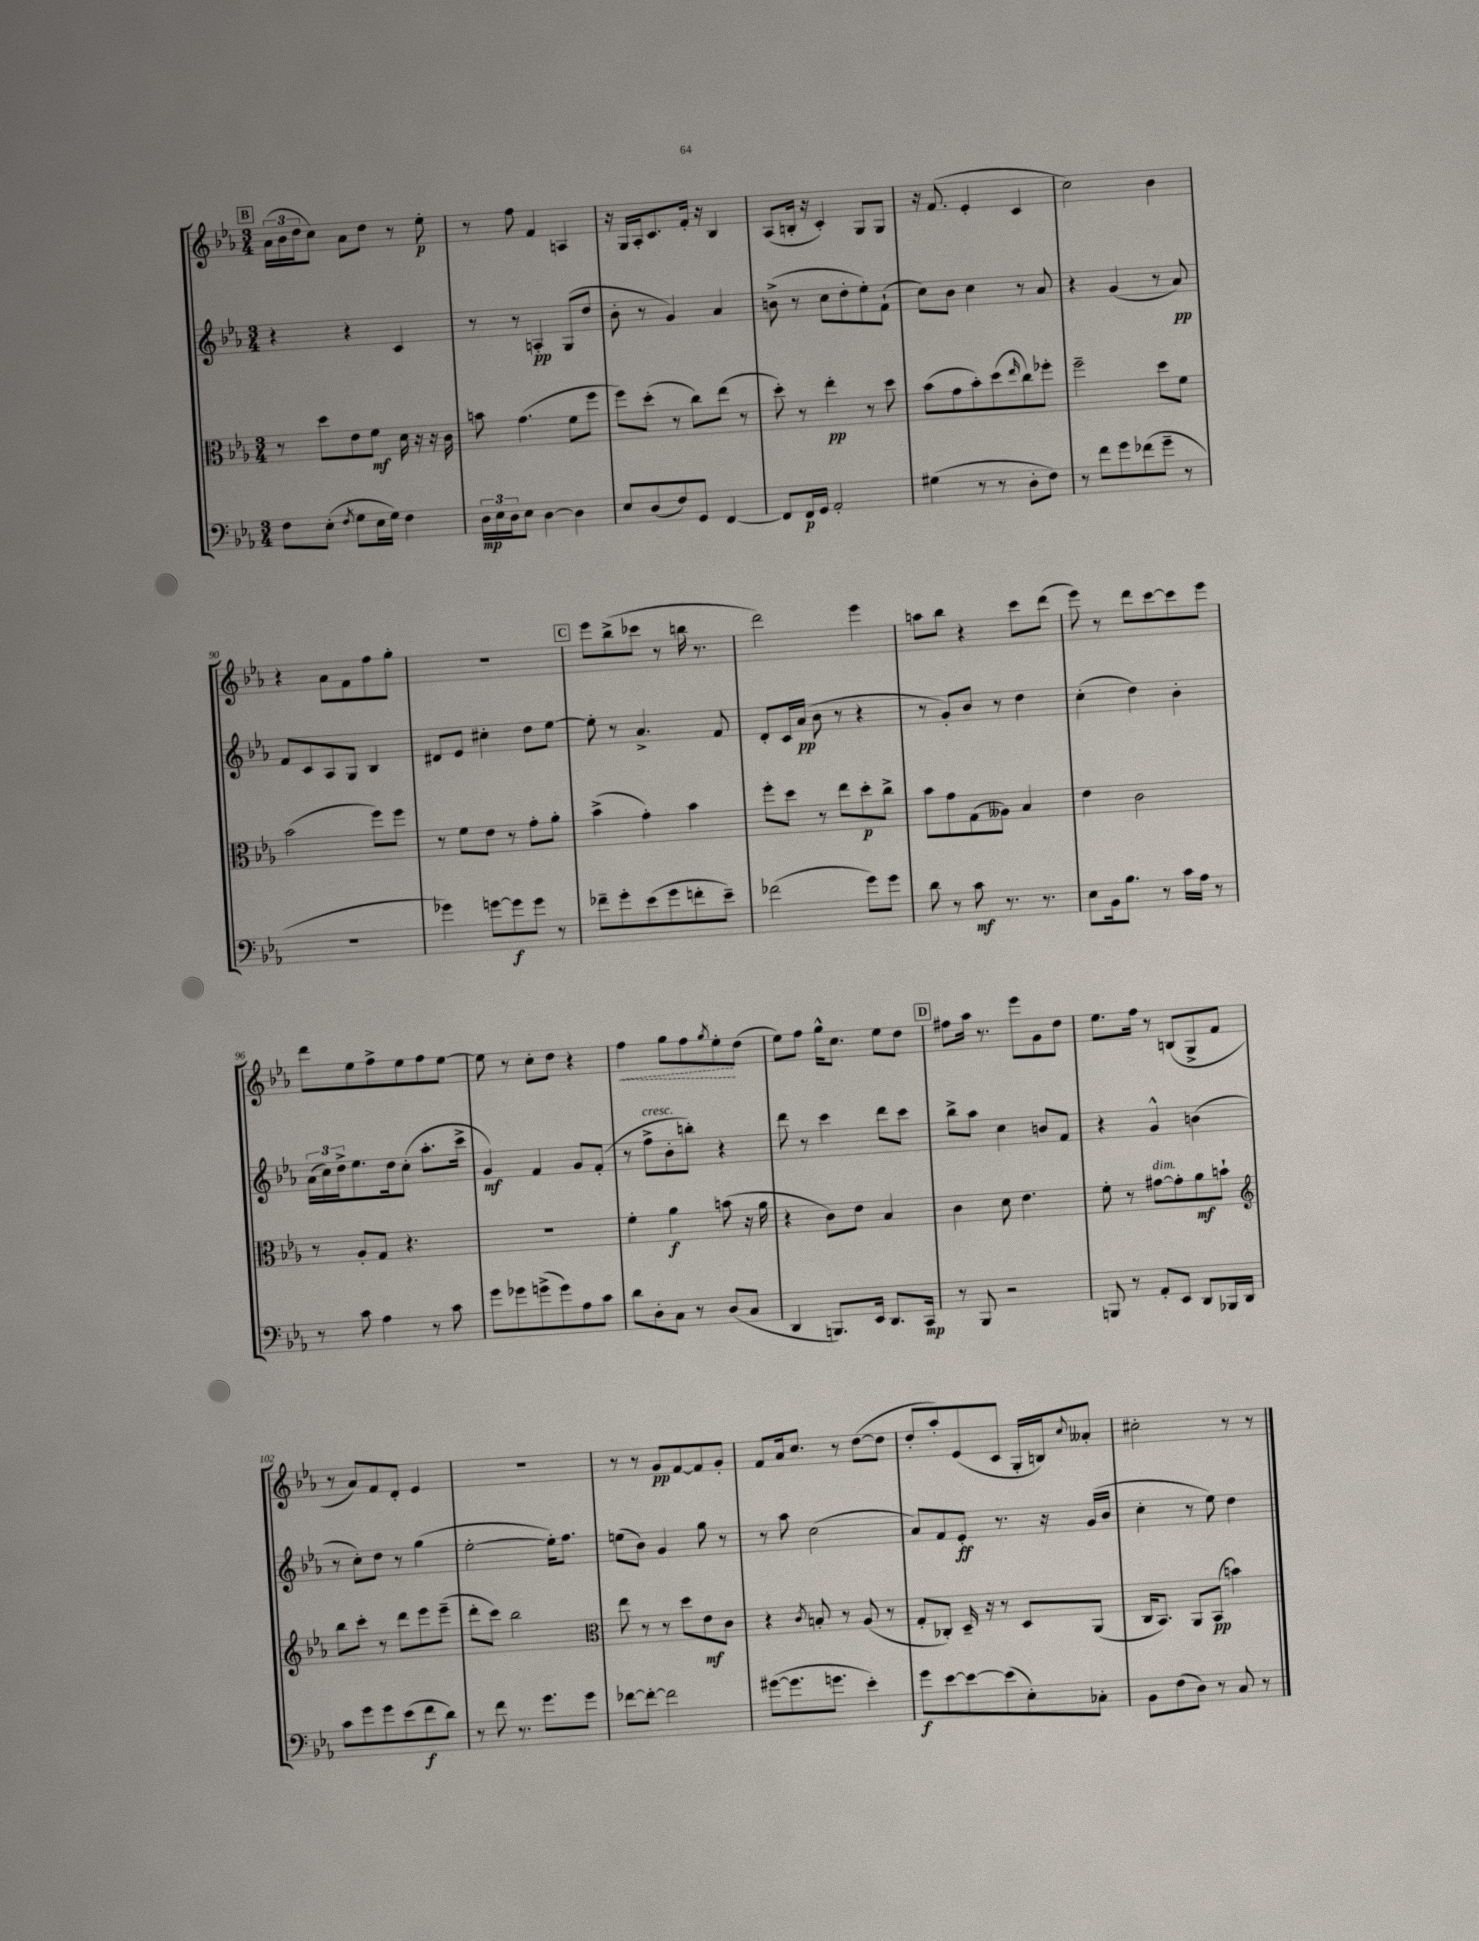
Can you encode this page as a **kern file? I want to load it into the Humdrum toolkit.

**kern	**kern	**kern	**kern
*staff4	*staff3	*staff2	*staff1
*clefF4	*clefC3	*clefG2	*clefG2
*k[b-e-a-]	*k[b-e-a-]	*k[b-e-a-]	*k[b-e-a-]
*M3/4	*M3/4	*M3/4	*M3/4
8F\L	8r	4r	(24a-\LL
.	.	.	24b-\
.	.	.	24dd\J
(8E-'\J	8dd\L	.	8cc\J)
8qF/	.	.	.
8G\L	8e-\	4r	8a-\L
16E-\L	8f\J	.	8dd\J
16G\JJ)	.	.	.
4F\	16d\	4c/	8r
.	16r	.	.
.	16r	.	8ee-'\
.	16c\	.	.
=	=	=	=
24D\LL	8b\	8r	8r
24E-\	.	.	.
24D\J	.	.	.
8E-\J	(4.g\	8r	8ff\
[4D\	.	4A'/	4f/
4D\]	8f\L	(8G/L	4A/
.	8ff\J	8dd/J	.
=	=	=	=
8E-/L	8ff\L)	8b-'\	16r
.	.	.	16G/LL
(8D/	(8dd'\J	8r	16A-'/J
.	.	.	8.c/
8F/)	8r	4g/)	.
8GG/J	8cc\L)	.	16f'/Jk
.	.	.	16r
[4FF/	(8ee-\J	4a-/	4B-/
.	8r	.	.
=	=	=	=
8FF/]L	8dd'\)	(8b^\	(8A-/L
16FF/L	8r	8r	16B'/Jk
16GG/JJ	.	.	16r
2AA-'/	4ee-'\	8cc\L	4c'/)
.	.	8dd'\	.
.	8r	8ee-'\)	8G/L
.	8dd\	(8f`\J	8G/J
=	=	=	=
(4G#\	(8b-\L	8cc\L)	16r
.	.	.	(8.f/
.	8g\	8b-\J	.
8r	8b-'\)	4cc\	4e-'/
8r	(8dd\	.	.
.	16qqee-/	.	.
8D'\L	8cc\)	8r	4c/
8F\J)	8ff-'\J	8a-/	.
=	=	=	=
8r	2ff~\	4r	2cc\)
8f\L	.	.	.
8g\	.	(4g/	.
(8f-\	.	.	.
8g~\J	8dd\L	8r	4b-\
8r	8f\J	8a-/)	.
=	=	=	=
2.r	(2b-\	8f/L	4r
.	.	8c/	.
.	.	8A-/	8a-\L
.	.	8G/J	8f\
.	8ff\L)	4B-/	8ff\
.	8ff\J	.	8gg'\J
=	=	=	=
4g-\)	8r	8d#/L	2.r
.	8f\L	8e-/J	.
[8g\L	8e-\J	4cc#'\	.
8g\]	8r	.	.
8g\J	8g'\L	8dd\L	.
8r	8a-'\J	[8ee-\J	.
=	=	=	=
8f-~\L	(4b-^\	8ee-'\]	8eee-\L
8g'\	.	8r	(8bb-^\
(8e-\	4g'\)	4.a-^/	8ccc-\J
8g\	.	.	8r
8f'\	4b-\	.	16bb\
.	.	.	8.r
8e-~\J)	.	8f/	.
=	=	=	=
(2f-\	8ff'\L	8d'/L	2ddd\)
.	8dd\J	16c/L	.
.	.	(16a-/JJ	.
.	8r	8b-\	.
.	8ee-\L	8r	.
8g\L)	8dd'\	4r	4eee-\
8g\J	8cc^\J	.	.
=	=	=	=
8d\	8b-\L	8r	8aa\L
8r	8g\	8g'/L)	8bb-\J
8c\	(8G\	8b-/J	4r
8.r	8A--\J)	8r	.
.	4B-/	4dd\	8ccc\L
8.r	.	.	.
.	.	.	(8ddd\J
=	=	=	=
8E-\L	4e-\	(4cc'\	8eee-\)
16BB-\k	.	.	8r
8.B-\J	.	.	.
.	2c\	4dd\)	8ddd\L
8r	.	.	[8ccc\
16c\LL	.	4b-'\	8ccc\]
16A-\JJ	.	.	.
8r	.	.	8eee-\J
=	=	=	=
8r	8r	(24a-\LL	8ddd\L
.	.	24cc\)	.
.	.	24dd^\J	.
8c\	8A-'/L	8.ee-\	8ee-\
4A-\	8G/J	.	8ff^\
.	.	16dd\k	.
.	4.r	(8cc'\J	8ee-\
8r	.	8.aa-'\L	8ff\
8c\	.	.	[8ee-\J
.	.	16ccc^\Jk	.
=	=	=	=
8g\L	2.r	4g/)	8ee-\]
8g-\	.	.	8r
(8g^\	.	4f/	8cc'\L
8g\)	.	.	8dd\J
8A-\	.	8g/L	4r
8c\J	.	(8f'/J	.
=	=	=	=
8d\L	4f'\	8r	4ff\
8D'\	.	8ff^\L	.
8C\J	4a-\	8b-'\	8gg\L
8r	.	8bb'\J)	8ff\
.	.	.	8qgg/
(8D/L	(8b\	4r	8ee-'\
8C/J	16r	.	(8dd\J
.	16a-\	.	.
=	=	=	=
4DD/	4r	8ddd\	8ee-\L)
.	.	8r	8ff\J
8.BBB/L)	8c\L)	4ccc\	16gg^^\LK
.	.	.	8.cc\J
.	8e-\J	.	.
16EE-/Jk	.	.	.
8.DD/L	4B-/	8ddd\L	8ee-\L
.	.	8ccc\J	8dd\J
16CC/Jk	.	.	.
=	=	=	=
8r	4c\	8bb-^\L	8ff#\L
8BBB-/	.	8aa-\J	16aa-\Jk
.	.	.	8.r
2r	8d\	4cc\	.
.	4.e-\	.	8eee-\L
.	.	8b/L	8g\
.	.	8f/J	8dd\J
=	=	=	=
8BBB/	8f'\	4r	8.ee-\L
8r	8r	.	.
.	.	.	16ff\Jk
8AA-'/L	[8g#\L	4g^^/	8r
8EE-/J	8g#'\]	.	(8B/L
8DD/L	8a-\	(4b\	8G^/
16BBB-/L	8b`\J	.	8f/J
16DD/JJ	.	.	.
=	=	=	=
*	*clefG2	*	*
8c\L	8bb-\L	8r	8r
8g\	8ccc'\J	8cc'\L)	8a-/L)
8g\	8r	8dd\J	8f/
(8e-\	8ddd\L	8r	8d'/J
8f\	8eee-\	(4gg\	4e-/
8d\J)	(8eee-~\J	.	.
=	=	=	=
8r	8ddd'\L	[2ee-'\	2.r
8f\	8ccc\J)	.	.
8.r	2bb-\	.	.
8.g\L	.	.	.
.	.	16ee-'\]LK)	.
.	.	8.ff\J	.
8g\J	.	.	.
=	=	=	=
*	*clefC3	*	*
[8f-\L	8ee-\	(8ee\L	8r
8f-'\_J	8r	8b-\J)	8r
2f-\]	8r	4g/	8g/L
.	8dd\L	.	[8f/
.	8e-\	8gg\	8f/]
.	8c\J	8r	8g'/J
=	=	=	=
([8g#\L	4r	8r	8f/L
8.g#\]	.	8aa-\	16a-/k
.	.	.	8.cc/J
.	8qc/	.	.
.	8B'/	(2cc\	.
8.g\J	.	.	.
.	8r	.	8r
4e-'\)	(8A-/	.	([8dd\L
.	8r	.	8dd\]J
=	=	=	=
8g\L	8G'/L	8a-/L)	8dd'/L
[8e-\	8C-'/J)	8f/	8aa-'/)
8e-\_	16D~/	8e-'/J	(8e-/
.	16r	.	.
(8e-\]	8r	8.r	8c/J
8E-'\)	8D/L	.	16G'/LL
.	.	16r	16B/J)
.	.	.	8qqcc/
8C-'\J	(8AA-/J	(16g/LL	8a--'/J
.	.	16b-/JJ	.
=	=	=	=
8BB-\L	16C/LK	4cc'\	2cc#'\
.	8.BB-/J)	.	.
(8F\	.	.	.
8D\J)	8AA-/L	8r	.
8r	(8BB-/J	8ee-\)	.
8C/	4b\)	4dd\	8r
8r	.	.	8r
==	==	==	==
*-	*-	*-	*-
